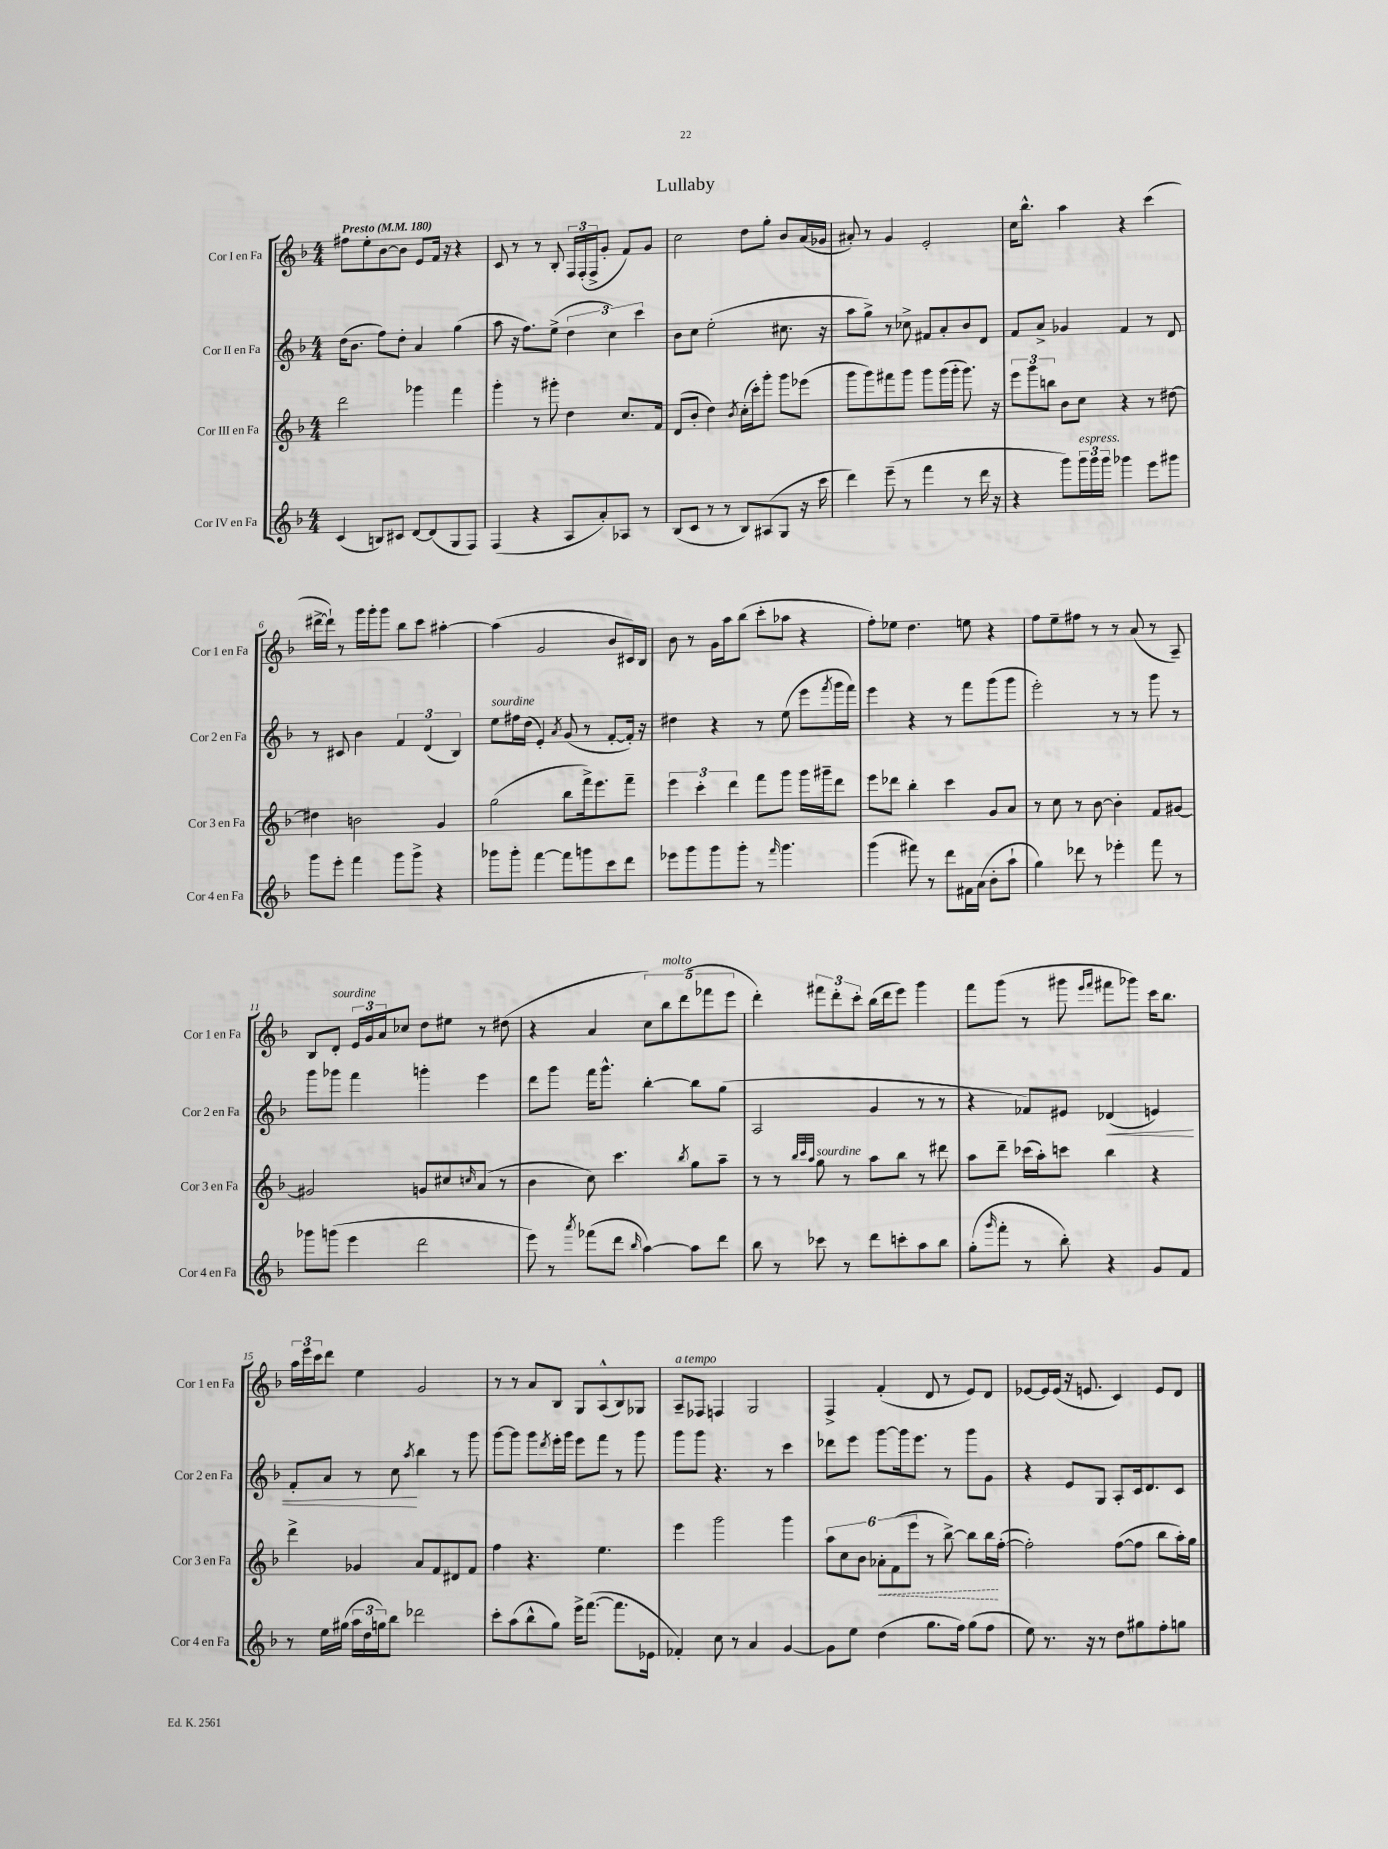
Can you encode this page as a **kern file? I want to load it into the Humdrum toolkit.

**kern	**kern	**kern	**kern
*staff4	*staff3	*staff2	*staff1
*clefG2	*clefG2	*clefG2	*clefG2
*k[b-]	*k[b-]	*k[b-]	*k[b-]
*M4/4	*M4/4	*M4/4	*M4/4
*MM180	*MM180	*MM180	*MM180
(4c/	2ddd\	(16dd\LK	8ff#\L
.	.	8.b-\J	.
.	.	.	8ee'\
8B/L)	.	8ff\L)	[8b-\
8c#/J	.	8dd'\J	8b-\]J
[8d/L	4ggg-\	4a/	8e/L
(8d/]	.	.	16f/Jk
.	.	.	16r
8G/	4fff\	(4gg\	4r
8F/J)	.	.	.
=	=	=	=
(4F/	4ggg'\	8aa\	8c/
.	.	16r	8r
.	.	8.ff\L)	.
4r	8r	.	8r
.	8ggg#'\	(8ee^\J	8B-'/
8A/L	4dd\	6dd\	24F/LL
.	.	.	(24F'/
.	.	.	24F^/J
8a'/)	.	.	8g'/J
.	.	6cc\)	.
8A-/J	8.cc/L	.	8f/L)
.	.	6ccc\	.
8r	.	.	8g/J
.	16f/Jk	.	.
=	=	=	=
(8B-/L	(8d/L	8b-\L	2cc\
8c/J	8b-'/J	8cc\J	.
8r	4dd\)	(2ee'\	.
8r	.	.	.
.	8qb-/	.	.
8B-/L)	(16cc'\LL	.	8dd\L
.	16ccc'\J)	.	.
(8A#/	8ggg'\J	.	8gg'\J
8G/J	8ggg\L	8.cc#\	8b-/L
16r	(8eee-\J	.	(16a/L
16ccc\	.	16r	16g-/JJ
=	=	=	=
4ddd\)	8ggg\L	8aa\L	8a#'/)
.	8ggg\)	8gg^\J)	8r
(8eee~\	8fff#\	8r	4g/
8r	8ggg\J	8cc-^\	.
4fff\	8ggg\L	8f#/L	2e'/
.	(16ggg\L	8a'/	.
.	16ggg'\JJ	.	.
8r	8.ggg\)	8b-/	.
16ddd\	.	8d/J	.
16r	16r	.	.
=	=	=	=
4r	12eee\L	8f/L	16cc\LK
.	.	.	8.bb-^^\J
.	12ggg\	.	.
.	.	8a^/J	.
.	12bb\J	.	.
8ggg\L)	8b-\L	4g-/	4aa\
24ggg\L	8cc\J	.	.
24ggg\	.	.	.
24ggg\JJ	.	.	.
4ggg-\	4r	4f/	4r
8eee\L	8r	8r	(4ccc\
8ggg#\J	[8dd#\	8d/	.
=	=	=	=
8ggg\L	4dd#\]	8r	[16ddd#^\LL
.	.	.	16ddd#`\]JJ)
8eee'\J	.	8c#/	8r
4fff\	2b\	4b-\	16ggg\LL
.	.	.	16ggg'\J
.	.	.	8ggg\J
8ggg\L	.	6f/	8bb-\L
8ggg^\J	.	.	8ccc\J
.	.	(6d/	.
4r	4g/	.	[4aa#'\
.	.	6B-/)	.
=	=	=	=
8ggg-\L	(2gg\	8ee\L	(4aa#\]
8ggg-'\J	.	16ff#\L	.
.	.	(16dd\JJ	.
[4fff\	.	4e'/)	2g/
.	.	8qa/	.
8fff\]L	8bb-\L	(8g/	.
8ggg\	16fff^\k)	8r	.
.	8.eee\	.	.
8ccc\	.	[8f'/L	8b-/L
8ddd\J	8fff~\J	16f'/]Jk)	16c#/L)
.	.	16r	16B-/JJ
=	=	=	=
8eee-\L	6eee\	4dd#\	8b-\
8ggg\	.	.	8r
.	6ccc'\	.	.
8ggg\	.	4r	16g\LL
.	.	.	16aa\J
.	6ddd\	.	.
8ggg'\J	.	.	(8bb-\J
8r	8fff\L	8r	8ccc'\L
16qqfff/	.	.	.
4.ggg\	8ggg\J	(8ee\	8aa-\J
.	16ggg\LL	8eee\L	4r
.	16ggg#~\J	.	.
.	.	8qfff/	.
.	8ddd\J	16ggg\L	.
.	.	16fff\JJ)	.
=	=	=	=
(4ggg\	8eee\L	4eee\	8ff'\L)
.	8ddd-\J	.	8ee-\J
8fff#\)	4bb-'\	4r	4.dd\
8r	.	.	.
8ddd\L	4ccc\	8r	.
16f#\L	.	8fff\L	8ee\
(16a\JJ	.	.	.
8b-'\L	8g/L	(8ggg\	4r
8aa`\J	8a/J	8ggg\J	.
=	=	=	=
4gg\)	8r	2eee'\)	8ff\L
.	8cc\	.	8ee~\
8ddd-\	8r	.	8ff#\J
8r	[8b-\	.	8r
4eee-'\	4b-'\]	8r	8r
.	.	8r	(8a/
8fff\	8f/L	8ggg\	8r
8r	[8g#/J	8r	8A~/)
=	=	=	=
8ggg-\L	2g#/]	8ggg\L	8B-/L
(8ggg\J	.	8ggg-\J	8d'/J
4eee\	.	4fff\	24e/LL
.	.	.	24g/
.	.	.	24a/J
.	.	.	8cc-/J
2ddd\	8g/L	4ggg'\	8dd\L
.	8cc#/	.	8ee#\J
.	16qqcc/	.	.
.	(8a/J	4eee\	8r
.	8r	.	(8dd#\
=	=	=	=
8eee\)	4b-\	8ddd\L	4r
8r	.	8ggg\J	.
8qaaa/	.	.	.
(8fff-\L	8cc\)	16fff\LK	4a/
.	.	8.ggg^^\J	.
8ddd\J	4.ccc\	.	.
16qqbb-/	.	.	.
[4aa\)	.	[4bb-'\	10cc\L)
.	.	.	10bb-\
.	.	.	(10ddd\
.	8qbb-/	.	.
8aa\]L	8gg\L	8bb-\]L	.
.	.	.	10fff-\
8ddd\J	8aa~\J	(8gg\J	.
.	.	.	10eee\J
=	=	=	=
8bb-\	8r	2A/	4ddd'\)
8r	8r	.	.
.	32qqbb-/LLL	.	.
.	32qqccc/	.	.
.	32qqaa/JJJ	.	.
8ccc-\	8gg\	.	12fff#\L
.	.	.	12ddd'\
8r	8r	.	.
.	.	.	12ccc'\J
8ddd\L	8aa\L	4g/	(16bb-\LL
.	.	.	16ddd\J
8ccc'\	8bb-\J	.	8eee\J)
8aa\	8r	8r	4ggg\
8bb-\J	8ddd#\	8r	.
=	=	=	=
(8gg'\L	8aa\L	4r	8fff\L
16qqggg/	.	.	.
8fff'\J	8ddd~\J	.	(8ggg\J
8r	(16ccc-\LL	8f-/L)	8r
.	16aa'\J)	.	.
8bb-'\)	8ccc\J	8e#/J	8ggg#\
.	.	.	16qqeee/LL
.	.	.	16qqfff/JJ
4r	4bb-\	(4d-/	8fff#\L
.	.	.	8ggg-\J)
8g/L	4r	4e/)	16ccc\LK
.	.	.	8.bb-\J
8f/J	.	.	.
=	=	=	=
8r	4ddd^\	8f'/L	24aa\LL
.	.	.	24eee\
.	.	.	24ccc\J
16ee\LL	.	8a/J	8ddd\J
(16gg#\JJ	.	.	.
24aa\LL	4g-/	8r	4ee\
24dd\	.	.	.
24gg\J)	.	.	.
8bb-\J	.	8cc\	.
.	.	8qaa/	.
2ddd-\	8a/L	4bb-\	2g/
.	8f/	.	.
.	8d#/	8r	.
.	8f/J	8ggg\	.
=	=	=	=
8ccc'\L	4ff\	[8ggg\L	8r
(8aa\	.	8ggg\]J	8r
8bb-^^\	4.r	8ggg\L	8a/L
.	.	8qddd/	.
8gg\J)	.	16eee'\L	8B-/J
.	.	16ggg\JJ	.
16eee^\LK	.	8eee\L	8G/L
([8.fff\J	.	.	.
.	4.ee\	8fff\J	(8A^^/
8.fff\]L	.	8r	8B-/)
.	.	8ggg\	8G-/J
16e-\Jk	.	.	.
=	=	=	=
4f-'/)	4eee\	8ggg\L	8A~/L
.	.	8ggg\J	8F-/J
8cc\	2ggg\	4.r	4F/
8r	.	.	.
4a/	.	.	2G/
.	.	8r	.
[4g/	4ggg\	4ccc\	.
=	=	=	=
8g\]L	12aa\L	8ddd-\L	4F^/
.	12cc\	.	.
8ee\J	.	8eee\J	.
.	12b-\J	.	.
(4dd\	12a-'\L	[8ggg\L	(4f'/
.	(12f\	.	.
.	.	16ggg\]k	.
.	12eee\J	.	.
.	.	8.eee\J	.
8.gg\L	8r	.	8d/
.	[8bb-^\)	8r	8r
16ff\Jk)	.	.	.
(8gg\L	8bb-\]L	8ggg\L	8e/L)
8ff\J	16bb-\L	8g\J	8d/J
.	([16ff'\JJ	.	.
=	=	=	=
8ee\)	2ff'\])	4r	[8e-/L
8.r	.	.	16e-/]L
.	.	.	(16e-/JJ
.	.	8e/L	16r
16r	.	.	8.e/
8r	.	8G/J	.
8dd\L	([8ff\L	8A'/L	4c/)
8gg#\	8ff\]J	16c/k	.
.	.	8.d/	.
8ff'\	8bb-\L	.	8e/L
8gg\J	16aa'\L)	8c/J	8d/J
.	16gg\JJ	.	.
==	==	==	==
*-	*-	*-	*-
